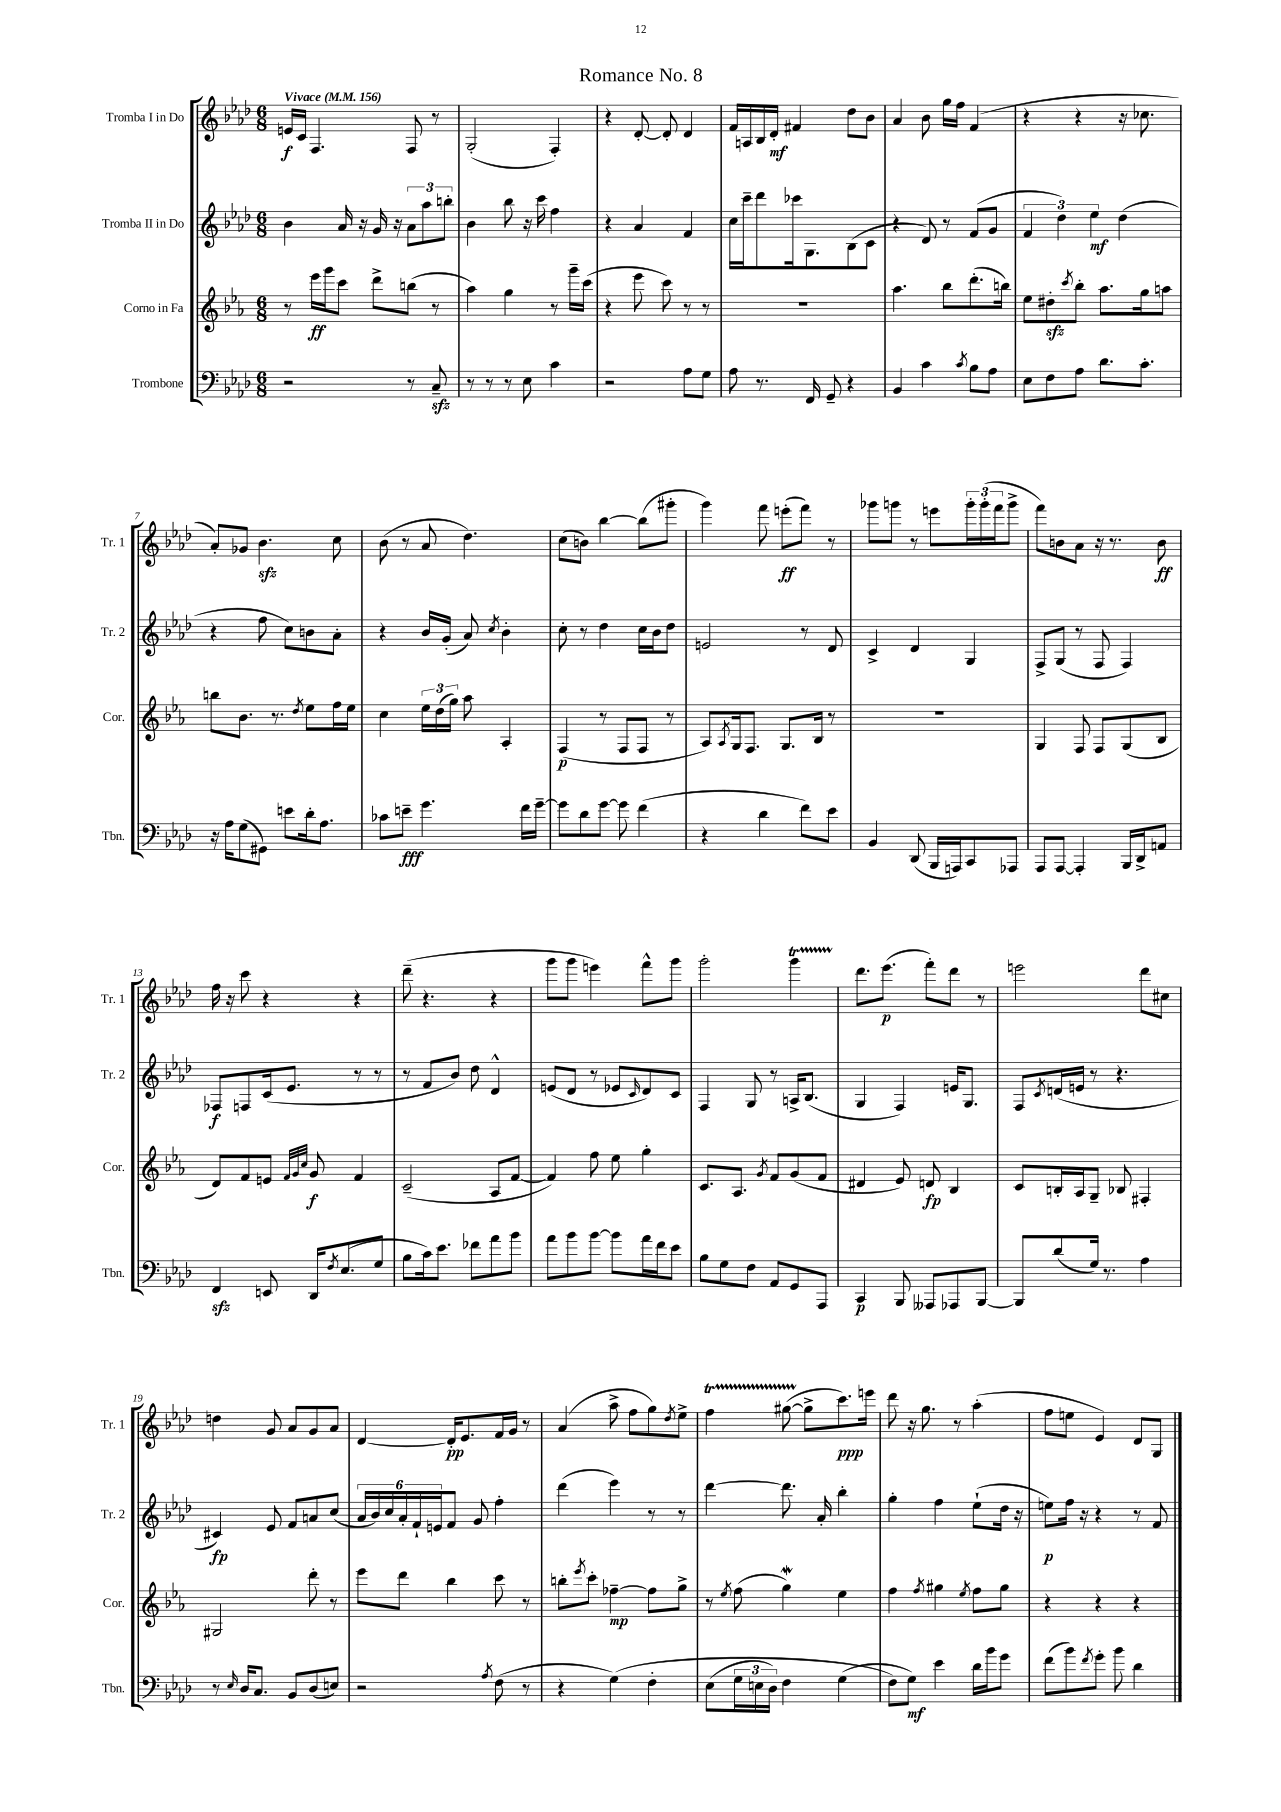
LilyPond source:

\header { title = "Romance No. 8" }
<<
\new StaffGroup <<
\new Staff = "s0" \with { instrumentName = "Tromba I in Do" shortInstrumentName = "Tr. 1" } {
    \clef treble \key aes \major \numericTimeSignature \time 6/8 \tempo "Vivace" 4 = 156
    e'16\f c'16 f4. f8 r8 |
    g2-.( f4-.) |
    r4 des'8~-. des'8-. des'4 |
    f'16 a16 bes16 des'16-.\mf fis'4 des''8 bes'8 |
    aes'4 bes'8 g''16 f''16 f'4( |
    r4 r4 r16 ces''8. |
    aes'8-.) ges'8 bes'4.\sfz c''8 |
    bes'8( r8 aes'8 des''4.) |
    c''8( b'8) bes''4~ bes''8( gis'''8-. |
    g'''4) f'''8 e'''8-.\ff( f'''8) r8 |
    ges'''8 g'''8 r8 e'''8 \tuplet 3/2 { g'''16-. g'''16-.( f'''16 } g'''8-> |
    f'''8) b'8 aes'8 r16 r8. b'8\ff |
    f''16 r16 c'''8 r4 r4 |
    des'''8--( r4. r4 |
    g'''8 g'''8 e'''4) f'''8-^ g'''8 |
    g'''2-. g'''4\startTrillSpan |
    des'''8.\stopTrillSpan ees'''8.\p( f'''8-.) des'''8 r8 |
    e'''2 des'''8 cis''8 |
    d''4 g'8 aes'8 g'8 aes'8 |
    des'4~ des'16-.\pp ees'8. f'16 g'16 r8 |
    aes'4( aes''8-> f''8 g''8) \acciaccatura { des''8 } ees''8-> |
    f''4\startTrillSpan gis''8~( gis''8->\stopTrillSpan c'''8.\ppp) e'''16 |
    des'''8 r16 g''8. r8 aes''4-.( |
    f''8 e''8 ees'4) des'8 g8 \bar "|." |
}
\new Staff = "s1" \with { instrumentName = "Tromba II in Do" shortInstrumentName = "Tr. 2" } {
    \clef treble \key aes \major \numericTimeSignature \time 6/8
    bes'4 aes'16 r16 g'16 r16 \tuplet 3/2 { aes'8 aes''8 b''8-. } |
    bes'4 bes''8 r16 c'''16 f''4 |
    r4 aes'4 f'4 |
    c''16 c'''16-- des'''8 ces'''16 g8. bes8( c'8 |
    r4 des'8) r8 f'8( g'8 |
    \tuplet 3/2 { f'4 des''4) ees''4\mf } des''4( |
    r4 f''8 c''8) b'8 aes'8-. |
    r4 bes'16 g'16-.( aes'8) \acciaccatura { c''8 } bes'4-. |
    c''8-. r8 des''4 c''16 bes'16 des''8 |
    e'2 r8 des'8 |
    c'4-> des'4 g4 |
    f8-> g8( r8 f8 f4) |
    fes8\f f8 c'16( ees'8. r8 r8 |
    r8 f'8 bes'8) des''8 des'4-^ |
    e'8( des'8 r8 ees'8 \grace { c'16 } des'8) c'8 |
    f4 g8 r8 a16-> bes8.( |
    g4 f4) e'16 g8. |
    f8 \acciaccatura { c'8 } d'16( e'16 r8 r4. |
    cis'4\fp) ees'8 f'8 a'8 c''8( |
    \tuplet 6/4 { aes'16 bes'16) c''16 aes'16-. f'16-! e'16 } f'8 g'8 f''4-. |
    des'''4( ees'''4) r8 r8 |
    des'''4~ des'''8. aes'16-. bes''4-. |
    g''4-. f''4 ees''8-!( des''16 r16 |
    e''8\p) f''16 r16 r4 r8 f'8 \bar "|." |
}
\new Staff = "s2" \with { instrumentName = "Corno in Fa" shortInstrumentName = "Cor." } {
    \clef treble \key ees \major \numericTimeSignature \time 6/8
    r8 ees'''16\ff g'''16 c'''8 d'''8-> b''8( r8 |
    aes''4) g''4 r8 g'''16-- c'''16( |
    r4 ees'''8 c'''8) r8 r8 |
    R2. |
    aes''4. bes''8 d'''8.-.( b''16) |
    ees''8 dis''8-.\sfz \acciaccatura { c'''8 } bes''8-. aes''8. g''16 a''8 |
    b''8 bes'8. r8. \acciaccatura { d''8 } ees''8 f''16 ees''16 |
    c''4 \tuplet 3/2 { ees''16 d''16( g''16) } aes''8 aes4-. |
    f4\p( r8 f8 f8 r8 |
    aes8) \acciaccatura { aes8 } g16 f8. g8. bes16 r8 |
    R2. |
    g4 f8 f8 g8( bes8 |
    d'8) f'8 e'8 \grace { f'32 g'32 c''32 } g'8\f f'4 |
    c'2--( aes8 f'8~ |
    f'4) f''8 ees''8 g''4-. |
    c'8. aes8. \acciaccatura { g'8 } f'8 g'8( f'8 |
    dis'4 ees'8) d'8\fp bes4 |
    c'8 b16-. aes16 g8-- bes8 fis4-. |
    gis2 d'''8-. r8 |
    ees'''8 d'''8 bes''4 c'''8 r8 |
    b''8-. \acciaccatura { ees'''8 } c'''8-. fes''4~--\mp fes''8 g''8-> |
    r8 \acciaccatura { ees''8 } f''8( g''4\mordent) ees''4 |
    f''4 \acciaccatura { f''8 } gis''4 \acciaccatura { ees''8 } f''8 gis''8 |
    r4 r4 r4 \bar "|." |
}
\new Staff = "s3" \with { instrumentName = "Trombone" shortInstrumentName = "Tbn." } {
    \clef bass \key aes \major \numericTimeSignature \time 6/8
    r2 r8 c8--\sfz |
    r8 r8 r8 ees8 c'4 |
    r2 aes8 g8 |
    aes8 r8. f,16 g,8-- r4 |
    bes,4 c'4 \acciaccatura { c'8 } bes8 aes8 |
    ees8 f8 aes8 des'8. c'8.-. |
    r16 aes16 g8( gis,8) e'8 des'16-. aes8. |
    ces'8 e'8--\fff g'4. f'16 g'16~-- |
    g'8 des'8 g'8~ g'8 f'4( |
    r4 des'4 f'8) ees'8 |
    bes,4 des,8( bes,,16 a,,16) c,8 aes,,8 |
    aes,,8 aes,,8~ aes,,4-. bes,,16 des,16-> a,8 |
    f,4\sfz e,8 des,16 \acciaccatura { f8 } ees8.( g8 |
    bes8 c'16) ees'8. fes'8 aes'8 bes'8 |
    aes'8 bes'8 bes'8~ bes'8 aes'16 f'16 ees'8 |
    bes8 g8 f8 aes,8 g,8 aes,,8 |
    c,4\p bes,,8 aeses,,8 aes,,8 bes,,8~ |
    bes,,8 des'8( g16) r8. aes4 |
    r8 \grace { ees16 } des16 c8. bes,8 des8( e8) |
    r2 \acciaccatura { aes8 } f8( r8 |
    r4 g4)\( f4-. |
    ees8( \tuplet 3/2 { g16 e16 des16) } f4 g4( |
    f8\) g8\mf) ees'4 des'16 bes'16 g'8 |
    f'8( bes'8) \acciaccatura { f'8 } g'8-. bes'8 des'4 \bar "|." |
}
>>
>>
